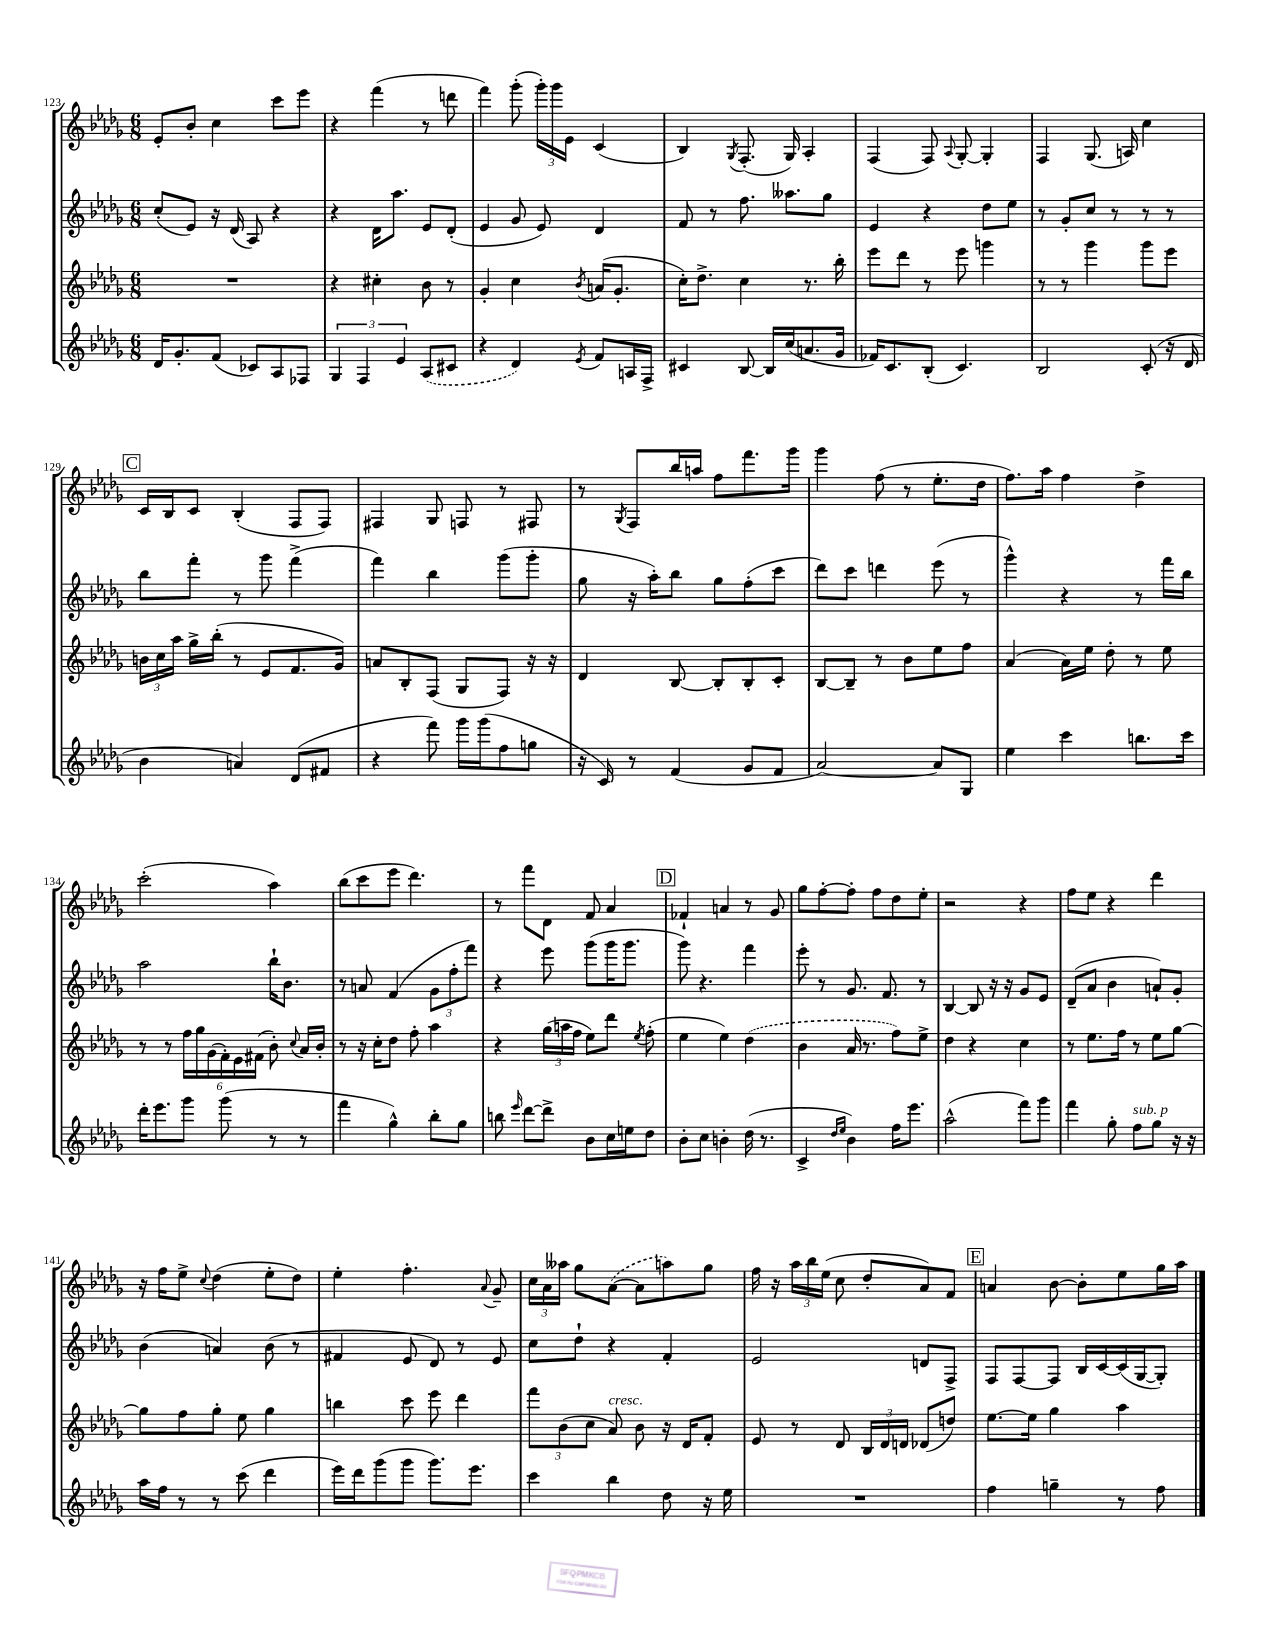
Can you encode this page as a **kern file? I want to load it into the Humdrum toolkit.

**kern	**kern	**kern	**kern
*part4	*part3	*part2	*part1
*staff4	*staff3	*staff2	*staff1
*clefG2	*clefG2	*clefG2	*clefG2
*k[b-e-a-d-g-]	*k[b-e-a-d-g-]	*k[b-e-a-d-g-]	*k[b-e-a-d-g-]
*M6/8	*M6/8	*M6/8	*M6/8
=123	=123	=123	=123
16d-/KL	2.r	(8cc'/L	8e-'/L
8.g-'/	.	.	.
.	.	8e-/J)	8b-'/J
(8f/J	.	16r	4cc\
.	.	(16d-/	.
8c-X/L)	.	8A-/)	.
8A-/	.	4r	8ccc\L
8F-X/J	.	.	8eee-\J
=124	=124	=124	=124
6G-/	4r	4r	4r
6F/	.	.	.
.	4cc#X'\	16d-\KL	(4fff\
.	.	8.aa-\J	.
6e-/	.	.	.
(8A-/L	8b-\	8e-/L	8r
8c#X/J	8r	(8d-'/J	8dddn\
=125	=125	=125	=125
4r	4g-'/	4e-/	4fff\)
4d-/)	4cc\	8g-/	(8ggg-'\
.	.	8e-/)	24ggg-'\LL)
.	.	.	24ggg-\
.	.	.	24e-\JJ
8qe-/	8qb-/	.	.
8f/L	(16an/KL	4d-/	(4c/
.	8.g-'/J	.	.
16An/L	.	.	.
16F^/JJ	.	.	.
=126	=126	=126	=126
4c#X/	16cc'\KL)	8f/	4B-/)
.	8.dd-^\J	.	.
.	.	8r	.
.	.	.	8qG-/
[8B-/	4cc\	8.ff\	(8.F'/
16B-/LL]	.	.	.
(16cc/J	.	8.aa--X\L	16G-/)
8.an/	8.r	.	4A-'/
.	.	8gg-\J	.
16g-/Jk	16bb-'\	.	.
=127	=127	=127	=127
16f-X/KL)	8eee-\L	4e-/	(4F/
8.c/	.	.	.
.	8ddd-\J	.	.
(8B-'/J	8r	4r	8F/)
.	.	.	8qqA-/
4.c/)	8eee-\	.	[8G-'/
.	4gggn\	8dd-\L	4G-'/]
.	.	8ee-\J	.
=128	=128	=128	=128
2B-/	8r	8r	4F/
.	8r	8g-'/L	.
.	4ggg-\	8cc/J	(8.G-/
.	.	8r	.
.	.	.	16An/)
(8c'/	8ggg-\L	8r	4cc\
16r	8eee-\J	8r	.
16d-/	.	.	.
!!LO:LB:g=z
!!LO:REH:place=s1:t=C
=129	=129	=129	=129
4b-\	24bn\LL	8bb-\L	16c/LL
.	24cc\	.	.
.	.	.	16B-/J
.	24aa-\JJ	.	.
.	16gg-^\LL	8fff'\J	8c/J
.	(16bb-'\JJ	.	.
4an/)	8r	8r	(4B-'/
.	8e-/L	8ggg-\	.
(8d-/L	8.f/	(4fff^\	8F/L
8f#X/J	.	.	8F/J)
.	16g-/Jk)	.	.
=130	=130	=130	=130
4r	8an/L	4fff\)	4F#X/
.	8B-'/	.	.
8fff\)	(8F/J	4bb-\	8G-/
16ggg-\LL	8G-/L	.	8Fn/
(16ggg-\J	.	.	.
8ff\	8F/J)	(8ggg-\L	8r
8ggn\J	16r	8ggg-'\J	8F#X/
.	16r	.	.
=131	=131	=131	=131
16r	4d-/	8gg-\	8r
16c/)	.	.	.
.	.	.	8qG-/
8r	.	16r	8F/L
.	.	16aa-'\KL)	.
(4f/	[8B-/	8bb-\J	16bb-/L
.	.	.	16aan/JJ
.	8B-'/L]	8gg-\L	8ff\L
8g-/L	8B-'/	(8ff'\	8.fff\
8f/J	8c'/J	8ccc\J	.
.	.	.	16ggg-\Jk
=132	=132	=132	=132
[2a-/)	[8B-/L	8ddd-\L)	4ggg-\
.	8B-~/J]	8ccc\J	.
.	8r	4dddn\	(8ff\
.	8b-\L	.	8r
8a-/L]	8ee-\	(8eee-\	8.ee-'\L
8G-/J	8ff\J	8r	.
.	.	.	16dd-\Jk
=133	=133	=133	=133
4ee-\	(4a-/	4ggg-^^\)	8.ff\L)
.	.	.	16aa-\Jk
4ccc\	16a-\LL)	4r	4ff\
.	16ee-\JJ	.	.
.	8dd-'\	.	.
8.bbn\L	8r	8r	4dd-^\
.	8ee-\	16fff\LL	.
16ccc\Jk	.	16bb-\JJ	.
!!LO:LB:g=z
=134	=134	=134	=134
16ddd-'\KL	8r	2aa-\	(2ccc'\
8.eee-\	.	.	.
.	8r	.	.
8ggg-\J	24ff\LL	.	.
.	24gg-\	.	.
.	(24g-\	.	.
(8ggg-\	24f'\)	.	.
.	24e-\	.	.
.	(24f#X\JJ	.	.
8r	8b-'\)	16bb-`\KL	4aa-\)
.	.	8.b-\J	.
.	8qqcc/	.	.
8r	16a-/LL	.	.
.	16b-'/JJ	.	.
=135	=135	=135	=135
4fff\	8r	8r	(8bb-\L
.	16r	8an/	8ccc\
.	16cc'\KL	.	.
4gg-^^\)	8dd-\J	(4f/	8eee-\J
.	8ff'\	.	4.ddd-\)
8bb-'\L	4aa-\	12g-\L	.
.	.	12ff'\	.
8gg-\J	.	.	.
.	.	12fff\J)	.
=136	=136	=136	=136
8bbn\	4r	4r	8r
16qqeee-/	.	.	.
[8ddd-\L	.	.	8fff\L
8ddd-^\J]	(24gg-\LL	8eee-\	8d-\J
.	24aan\	.	.
.	24ff\JJ	.	.
8b-\L	8ee-\L)	(8ggg-\L	8f/
16cc\L	8ddd-\J	16ggg-\K	4a-/
16een\J	.	8.ggg-\J	.
.	8qee-/	.	.
8dd-\J	(8ff'\	.	.
!!LO:REH:place=s1:t=D
=137	=137	=137	=137
8b-'\L	4ee-\	8ggg-\)	4f-X`/
8cc\J	.	4.r	.
4bn'\	4ee-\)	.	4an/
(16dd-\	(4dd-\	4fff\	8r
8.r	.	.	.
.	.	.	8g-/
=138	=138	=138	=138
4c^/	4b-\	8eee-'\	8gg-\L
.	.	8r	[8ff'\
16qqdd-/LL	.	.	.
16qqee-/JJ	.	.	.
4b-\)	16a-/	8.g-/	8ff'\J]
.	8.r	.	.
.	.	.	8ff\L
.	.	8.f/	.
16ff\KL	8ff\L)	.	8dd-\
8.eee-\J	.	.	.
.	8ee-^\J	8r	8ee-'\J
=139	=139	=139	=139
(2aa-^^\	4dd-\	[4B-/	2r
.	4r	8B-/]	.
.	.	16r	.
.	.	16r	.
8fff\L)	4cc\	8g-/L	4r
8ggg-\J	.	8e-/J	.
=140	=140	=140	=140
4fff\	8r	(8d-~/L	8ff\L
.	8.ee-\L	8a-/J	8ee-\J
8gg-'\	.	4b-\	4r
.	16ff\Jk	.	.
!LO:TX:a:i:t=sub. p	!	!	!
8ff\L	8r	.	.
8gg-\J	8ee-\L	8an`/L)	4ddd-\
16r	[8gg-\J	8g-'/J	.
16r	.	.	.
!!LO:LB:g=z
=141	=141	=141	=141
16aa-\LL	8gg-\L]	(4b-\	16r
16ff\JJ	.	.	16ff\KL
8r	8ff\	.	8ee-^\J
.	.	.	8qqcc/
8r	8gg-'\J	4an/)	(4dd-\
(8ccc\	8ee-\	.	.
4ddd-\	4gg-\	(8b-\	8ee-'\L
.	.	8r	8dd-\J)
=142	=142	=142	=142
16eee-\LL)	4bbn\	4f#X/	4ee-'\
16ddd-\J	.	.	.
(8ggg-\	.	.	.
8ggg-\J	8ccc\	8e-/	4.ff'\
8.ggg-\L)	8eee-\	8d-/)	.
.	4ddd-\	8r	.
8.eee-\J	.	.	.
.	.	.	8qqa-/
.	.	8e-/	8g-~/
=143	=143	=143	=143
4ccc\	12fff\L	8cc\L	24cc\LL
.	.	.	24a-\
.	(12b-\	.	24aa--X\JJ
.	.	8dd-`\J	8gg-\L
.	12cc\J	.	.
!	!LO:TX:a:i:t=cresc.	!	!
4bb-\	8a-/)	4r	([8a-\J
.	8b-\	.	8a-\L]
8dd-\	16r	4f'/	8aan\)
.	16d-/KL	.	.
16r	8f'/J	.	8gg-\J
16ee-\	.	.	.
=144	=144	=144	=144
2.r	8e-/	2e-/	16ff\
.	.	.	16r
.	8r	.	24aa-\LL
.	.	.	24bb-\
.	.	.	(24ee-\JJ
.	8d-/	.	8cc\
.	24B-/LL	.	8dd-'/L
.	24d-/	.	.
.	24dn/JJ	.	.
.	(8d-X/L	8dn/L	8a-/)
.	8ddn/J)	8F^/J	8f/J
!!LO:REH:place=s1:t=E
=145	=145	=145	=145
4ff\	[8.ee-\L	8F/L	4an/
.	.	[8F/	.
.	16ee-\Jk]	.	.
4ggn~\	4gg-\	8F/J]	[8b-\
.	.	16B-/LL	8b-'\L]
.	.	[16c/	.
8r	4aa-\	(16c/]	8ee-\
.	.	[16G-/J	.
8ff\	.	8G-'/J])	16gg-\L
.	.	.	16aa-\JJ
==	==	==	==
*-	*-	*-	*-
